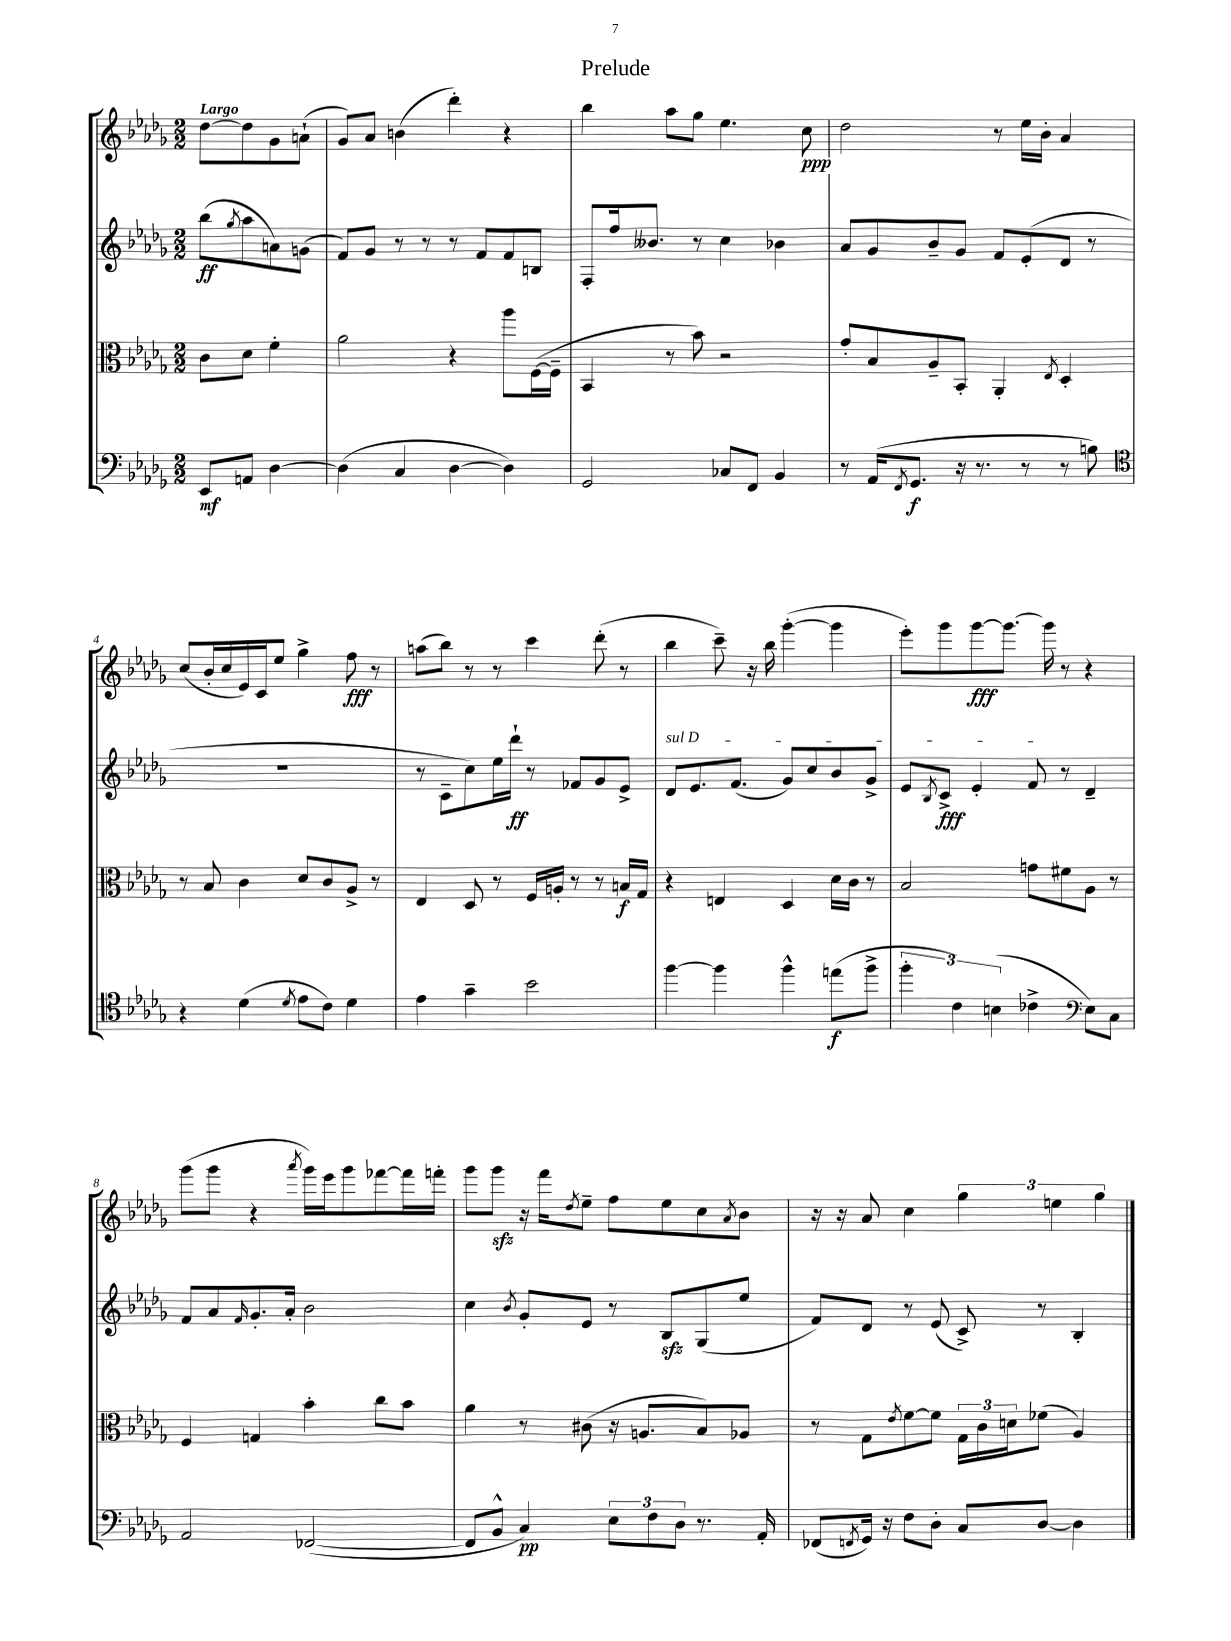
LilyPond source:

\header { title = "Prelude" }
<<
\new StaffGroup <<
\new Staff = "s0" {
    \clef treble \key des \major \numericTimeSignature \time 2/2 \partial 2 \tempo "Largo"
    des''8~ des''8 ges'8 a'8-!( |
    ges'8) aes'8 b'4( des'''4-.) r4 |
    bes''4 aes''8 ges''8 ees''4. c''8\ppp |
    des''2 r8 ees''16 bes'16-. aes'4 |
    c''8( bes'16-. c''16 ees'16) c'16 ees''8 ges''4-> f''8\fff r8 |
    a''8( bes''8) r8 r8 c'''4 des'''8-.( r8 |
    bes''4 c'''8--) r16 bes''16 ges'''4~-.( ges'''4 |
    ees'''8-.) ges'''8 ges'''8~\fff ges'''8.~ ges'''16 r8 r4 |
    ges'''8( ges'''8 r4 \acciaccatura { aes'''8 } ges'''16) ees'''16 ges'''8 fes'''8~ fes'''16 f'''16-. |
    ges'''8 ges'''8\sfz r16 f'''16 \acciaccatura { des''8 } ees''8-- f''8 ees''8 c''8 \acciaccatura { aes'8 } bes'8 |
    r16 r16 aes'8 c''4 \tuplet 3/2 { ges''4 e''4 ges''4 } \bar "|." |
}
\new Staff = "s1" {
    \clef treble \key des \major \numericTimeSignature \time 2/2 \partial 2
    bes''8\ff( \acciaccatura { ges''8 } aes''8 a'8) g'8( |
    f'8) ges'8 r8 r8 r8 f'8 f'8 b8 |
    f8-. f''16 beses'8. r8 c''4 bes'4 |
    aes'8 ges'8 bes'8-- ges'8 f'8 ees'8-.( des'8 r8 |
    R1 |
    r8 c'8-- c''8) ees''16 des'''16-!\ff r8 fes'8 ges'8 ees'8-> |
    \once \override TextSpanner.bound-details.left.text = \markup { \italic "sul D" } des'8\startTextSpan ees'8. f'8.( ges'8) c''8 bes'8 ges'8-> |
    ees'8 \acciaccatura { bes8 } c'8->\fff ees'4-. f'8\stopTextSpan r8 des'4-- |
    f'8 aes'8 \grace { f'16 } ges'8.-. aes'16-. bes'2 |
    c''4 \acciaccatura { bes'8 } ges'8-. ees'8 r8 bes8\sfz ges8( ees''8 |
    f'8) des'8 r8 ees'8( c'8->) r8 bes4-. \bar "|." |
}
\new Staff = "s2" {
    \clef alto \key des \major \numericTimeSignature \time 2/2 \partial 2
    c'8 des'8 f'4-. |
    aes'2 r4 aes''8 f16~( f16-- |
    bes,4 r8 bes'8) r2 |
    ges'8-. bes8 aes8-- bes,8-. aes,4-. \acciaccatura { ees8 } des4-. |
    r8 bes8 c'4 des'8 c'8 aes8-> r8 |
    ees4 des8 r8 f16 a16-. r8 r8 b16\f ges16 |
    r4 e4 des4 des'16 c'16 r8 |
    bes2 g'8 fis'8 aes8 r8 |
    f4 g4 bes'4-. c''8 bes'8 |
    aes'4 r8 cis'8( r16 a8. bes8) aes8 |
    r8 ges8 \acciaccatura { ees'8 } f'8~ f'8 \tuplet 3/2 { ges16 c'16 d'16 } fes'8( aes4) \bar "|." |
}
\new Staff = "s3" {
    \clef bass \key des \major \numericTimeSignature \time 2/2 \partial 2
    ees,8\mf a,8 des4~ |
    des4( c4 des4~ des4) |
    ges,2 ces8 f,8 bes,4 |
    r8 aes,16( \acciaccatura { f,8 } ges,8.\f r16 r8. r8 r8 b8) |
    \clef tenor r4 des'4( \acciaccatura { des'8 } ees'8 c'8) des'4 |
    ees'4 ges'4-- bes'2 |
    f''4~ f''4 f''4-^ e''8\f( f''8-> |
    \tuplet 3/2 { f''4-. c'4) b4( } ces'4-> \clef bass ees8) c8 |
    aes,2 fes,2~( |
    fes,8 bes,8-^ c4\pp) \tuplet 3/2 { ees8 f8 des8 } r8. aes,16-. |
    fes,8( \acciaccatura { f,8 } ges,16) r16 f8 des8-. c8 des8~ des4 \bar "|." |
}
>>
>>
